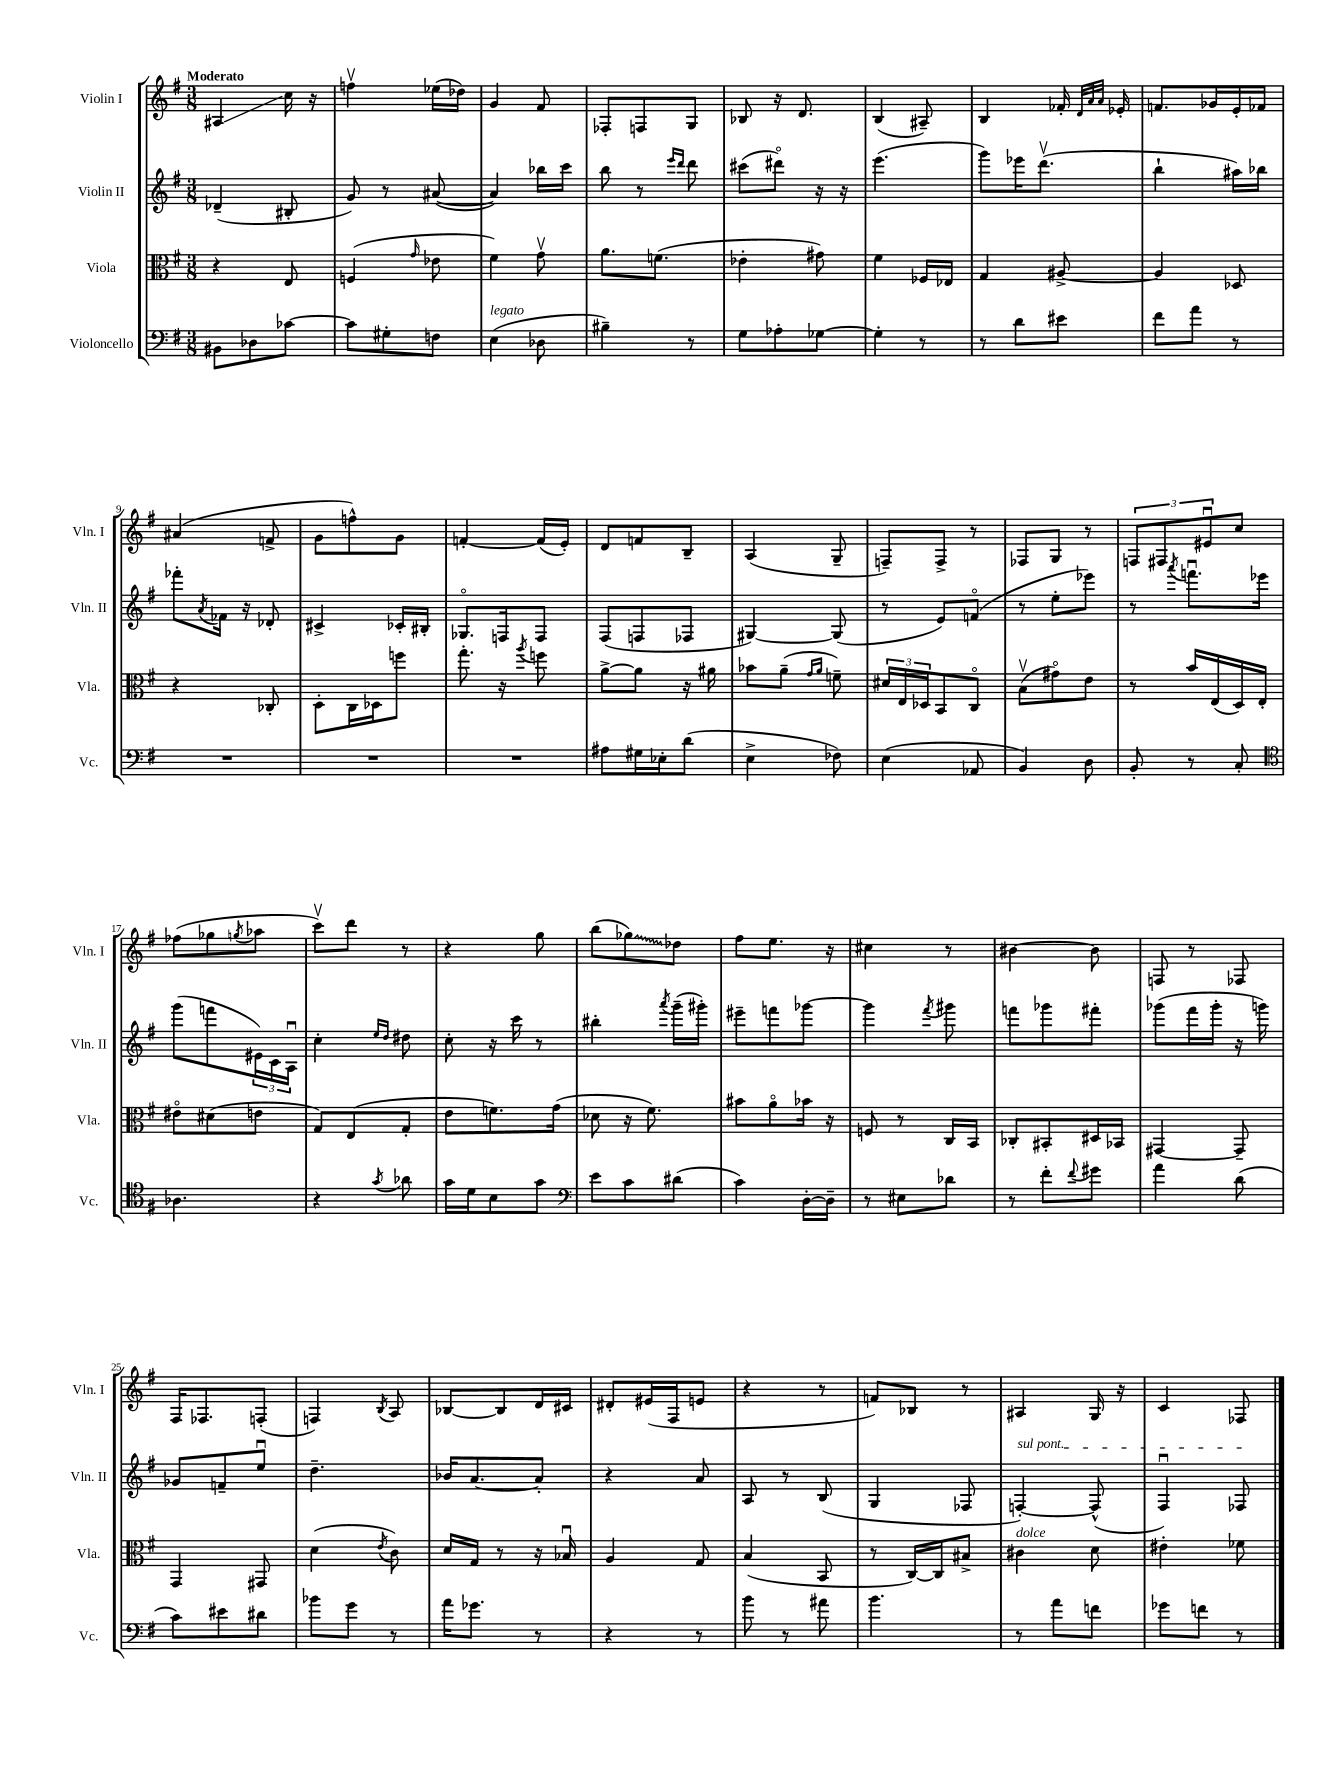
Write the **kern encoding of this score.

**kern	**kern	**kern	**kern
*staff4	*staff3	*staff2	*staff1
*clefF4	*clefC3	*clefG2	*clefG2
*k[f#]	*k[f#]	*k[f#]	*k[f#]
*M3/8	*M3/8	*M3/8	*M3/8
8BB#	4r	(4d-~	4A#
8D-	.	.	.
[8c-	8E	8B#'	16cc
.	.	.	16r
=	=	=	=
8c-]	(4F	8g)	4ffv
8G#'	.	8r	.
.	16qqg	.	.
8F	8e-	([8a#	(16ee-
.	.	.	16dd-)
=	=	=	=
(4E	4f#)	4a#])	4g
8D-	8gv	16bb-	8f#
.	.	16ccc	.
=	=	=	=
4B#~)	8.a	8bb	8F-'
.	.	8r	8F
.	(8.f	.	.
.	.	16qqeee	.
.	.	16qqddd	.
8r	.	8ddd	8G
=	=	=	=
8G	4e-'	(8ccc#	8B-
8A-'	.	8ddd#o)	16r
.	.	.	8.d
[8G-	8g#)	16r	.
.	.	16r	.
=	=	=	=
4G-']	4f#	(4.eee	(4B
8r	16F-	.	8A#~)
.	16E-	.	.
=	=	=	=
8r	4G	8ggg)	4B
8d	.	16eee-	.
.	.	(8.dddv	.
8e#	[8A#^	.	16f-'
.	.	.	32qqd
.	.	.	32qqa
.	.	.	32qqa
.	.	.	16e-'
=	=	=	=
8f#	4A#]	4bb`	8.f
8a	.	.	.
.	.	.	16g-
8r	8D-	16aa#)	16e'
.	.	16bb-	16f-
=	=	=	=
4.r	4r	8fff-'	(4a#
.	.	8qa	.
.	.	16f-	.
.	.	16r	.
.	8C-'	8d-'	8f^
=	=	=	=
4.r	8D'	4c#^	8g
.	16C	.	8ff^^)
.	16D-	.	.
.	8ff	16c-'	8g
.	.	16B#'	.
=	=	=	=
4.r	8.gg'	8.G-o	[4f'
.	16r	16F	.
.	8qaa	.	.
.	8ff	8F	(16f]
.	.	.	16e')
=	=	=	=
8A#	[8a^	(8F#	8d
16G#	8a]	8F	8f
16E-'	.	.	.
(8d	16r	8F-	8B~
.	16a#	.	.
=	=	=	=
4E^	8b-	[4G#)	(4A
.	(8a~	.	.
.	16qqg	.	.
.	16qqa	.	.
8F-)	8f~)	(8G#]	8G~
=	=	=	=
(4E	24d#	8r	8F~)
.	24E	.	.
.	24D-	.	.
.	8BB	8e)	8F^
8AA-	8Co	(8fo	8r
=	=	=	=
4BB)	(8Bv	8r	8F-
.	8g#o)	8ee'	8G
8D	8e	8eee-)	8r
=	=	=	=
8BB'	8r	8r	12F
.	.	.	12F#
.	.	8qaaa	.
8r	16b	8.fffu	.
.	.	.	12e#u
.	(16E	.	.
8C'	16D)	.	8cc
.	16E'	16eee-	.
=	=	=	=
*clefC4	*	*	*
4.A-	8e#o	(8ggg	(8ff-
.	(8d#	8fff	8gg-
.	.	.	8qgg
.	8e	24e#)	8aa-
.	.	24c	.
.	.	24Au	.
=	=	=	=
4r	8G)	4cc'	8cccv)
.	(8E	.	8ddd
.	.	16qqee	.
8qg	.	16qqdd	.
8a-	8G'	8dd#	8r
=	=	=	=
16g	8e	8cc'	4r
16d	.	.	.
8B	8.f)	16r	.
.	.	16ccc	.
8g	.	8r	8gg
.	(16g	.	.
=	=	=	=
*clefF4	*	*	*
8e	8d-	4bb#'	(8bb
8c	16r	.	8gg-)
.	8.f#)	.	.
.	.	8qaaa	.
(8d#	.	(16ggg~	8dd-
.	.	16ggg#')	.
=	=	=	=
4c)	8b#	8eee#~	8ff#
.	8ao	8fff	8.ee
[16D'	16b-	[8ggg-	.
16D~]	16r	.	16r
=	=	=	=
8r	8F	4ggg-]	4cc#
8E#	8r	.	.
.	.	8qfff#	.
8d-	16C	8ggg#	8r
.	16BB	.	.
=	=	=	=
8r	8C-'	8fff	[4b#
8f#'	8BB#'	8ggg-	.
8qqf#	.	.	.
8g#	16D#	8fff#'	8b#]
.	16BB-	.	.
=	=	=	=
4a	[4GG#	(8ggg-	8F
.	.	16fff#	8r
.	.	16ggg-'	.
(8d	8GG#~]	16r	8F-
.	.	16ggg)	.
=	=	=	=
8c)	4GG	8g-	16F#
.	.	.	8.F-
8e#	.	8f~	.
8d#	8GG#	8eeu	(8F'
=	=	=	=
8b-	(4d	4.dd~	4F)
8g	.	.	.
.	8qe	.	8qB
8r	8c)	.	8A
=	=	=	=
16a	16d	16b-	[8B-
8.g-	16G	[8.a	.
.	8r	.	8B-]
8r	16r	8a']	16d
.	16B-u	.	16c#
=	=	=	=
4r	4A	4r	8d#'
.	.	.	(16e#
.	.	.	16F#
8r	8G	8a	8e
=	=	=	=
8b	(4B	8A	4r
8r	.	8r	.
8a#	8BB	(8B	8r
=	=	=	=
4.b	8r	4G	8f)
.	[16C)	.	8B-
.	16C]	.	.
.	8B#^	8F-	8r
=	=	=	=
8r	4c#	[4F')	4A#
8a	.	.	.
8f	8d	(8F^^]	16G
.	.	.	16r
=	=	=	=
8g-	4e#'	4F#u)	4c
8f	.	.	.
8r	8f-	8F-	8F-
==	==	==	==
*-	*-	*-	*-
